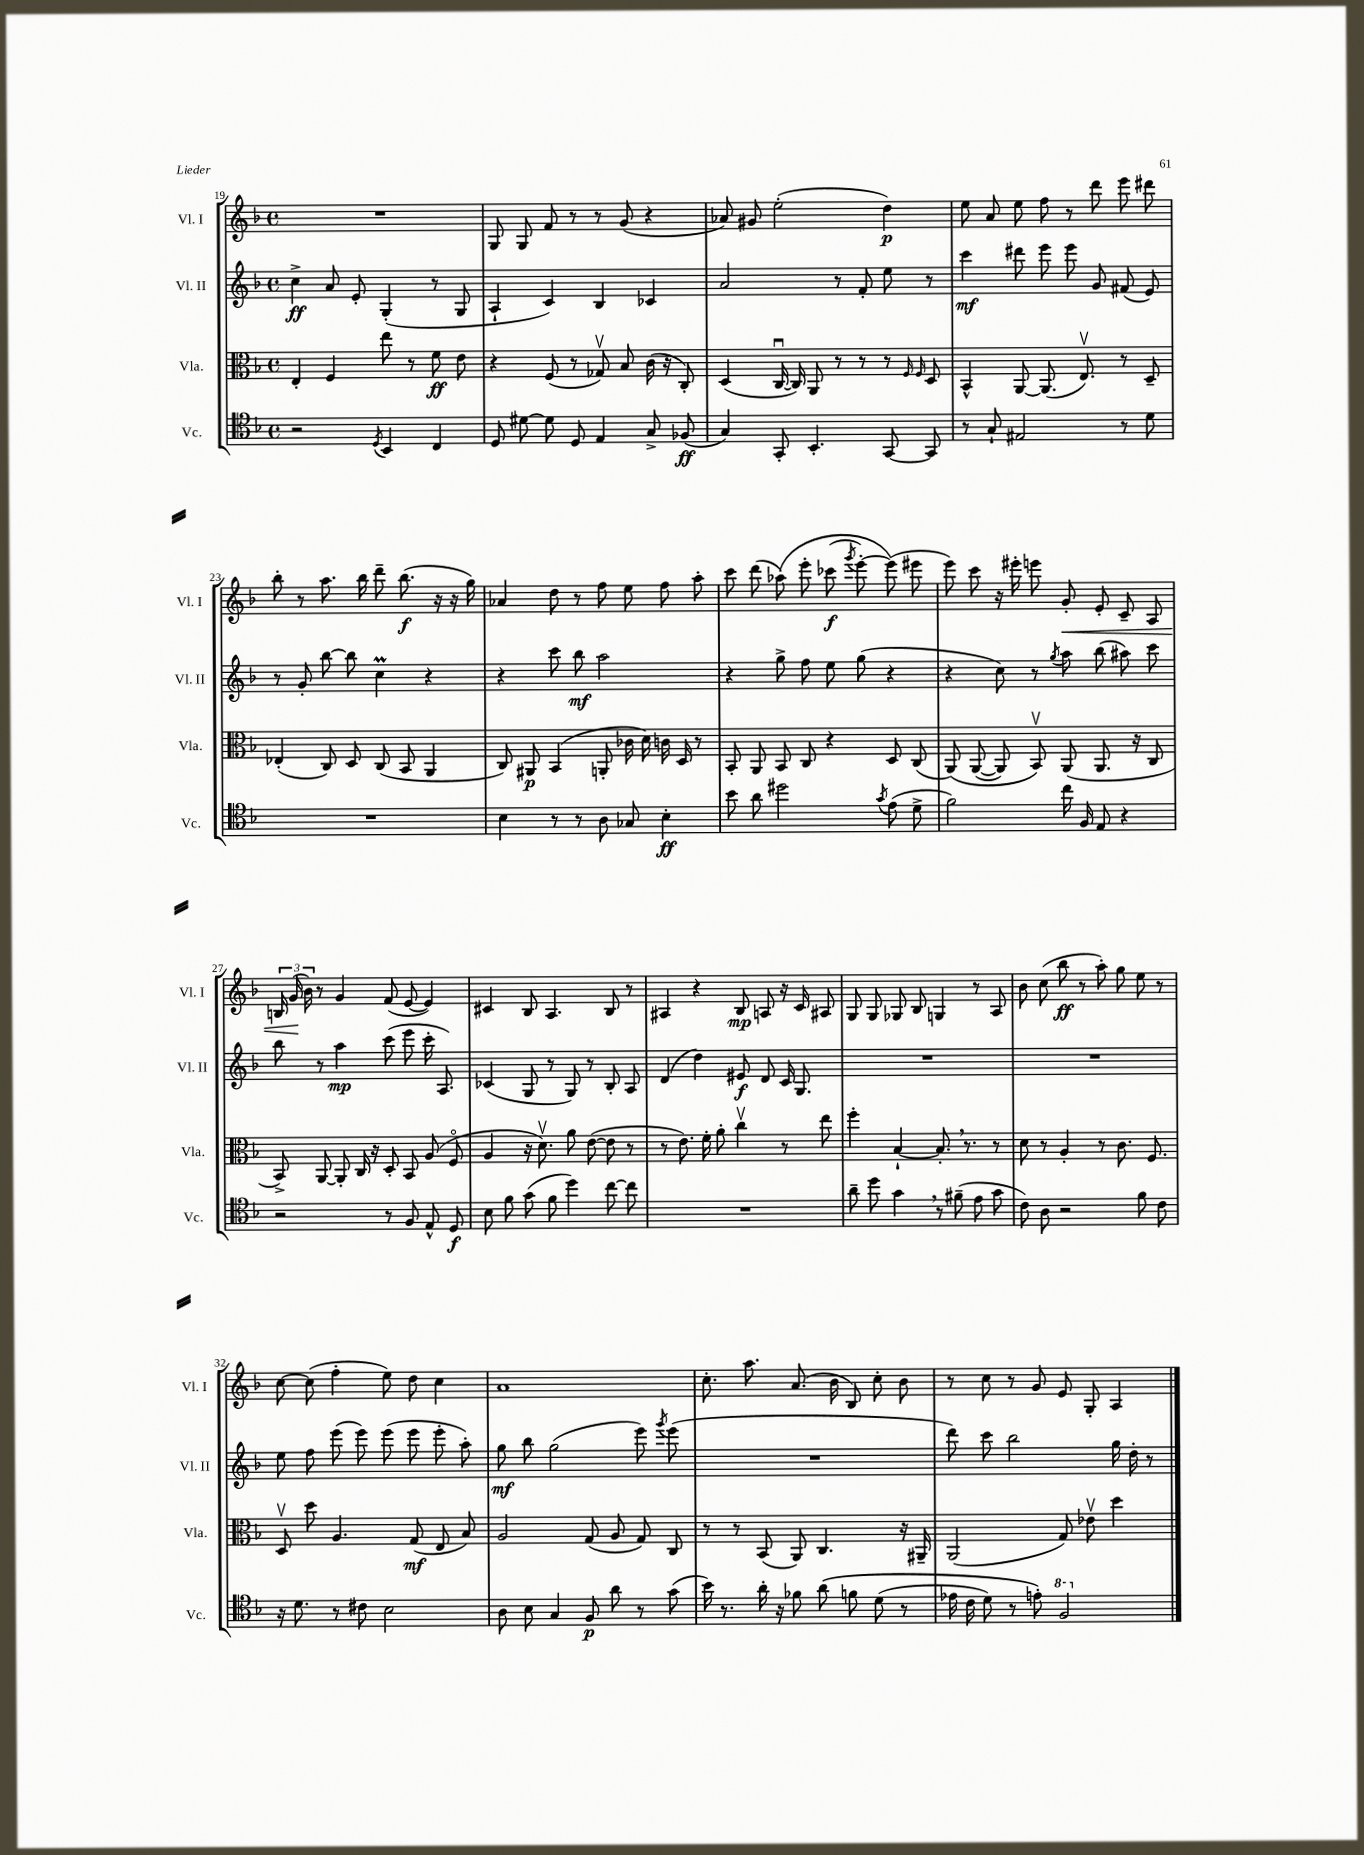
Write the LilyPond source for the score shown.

<<
\new StaffGroup <<
\new Staff = "s0" \with { instrumentName = "Vl. I" shortInstrumentName = "Vl. I" } {
    \clef treble \key f \major \defaultTimeSignature \time 4/4
    \autoBeamOff R1 |
    g8 g8 f'8 r8 r8 g'8( r4 |
    aes'8) gis'8 e''2-.( d''4\p) |
    e''8 a'8 e''8 f''8 r8 d'''8 e'''8 dis'''8 |
    bes''8-. r8 a''8. bes''16 d'''8-- bes''8.\f( r16 r16 g''16) |
    aes'4 d''8 r8 f''8 e''8 f''8 a''8-. |
    c'''8 d'''8( aes''8)\( e'''8-. ces'''8\f( \acciaccatura { g'''8 } e'''8~-.) e'''8(\) eis'''8 |
    e'''8) c'''8 r16 eis'''16-. e'''8 g'8-.\< e'8-. c'8-- a8 |
    \tuplet 3/2 { b16 g'16\!( bes'16) } r8 g'4 f'8( e'8~ e'4) |
    cis'4 bes8 a4. bes8 r8 |
    ais4 r4 bes8\mp a8 r16 c'16 ais8 |
    g8 g8 ges8 bes8 g4 r8 a8 |
    bes'8 c''8( bes''8\ff r8 a''8-.) g''8 e''8 r8 |
    c''8~ c''8( f''4-. e''8) d''8 c''4 |
    a'1 |
    c''8.-. a''8. a'8.( bes'16 bes8) c''8-. bes'8 |
    r8 c''8 r8 g'8 e'8 g8-. a4 \bar "|." |
}
\new Staff = "s1" \with { instrumentName = "Vl. II" shortInstrumentName = "Vl. II" } {
    \clef treble \key f \major \defaultTimeSignature \time 4/4
    \autoBeamOff c''4->\ff a'8 e'8-. g4-.( r8 g8 |
    a4-! c'4) bes4 ces'4 |
    a'2 r8 f'8-. e''8 r8 |
    c'''4\mf dis'''8 e'''8 e'''8 g'8 fis'8( e'8) |
    r8 g'8-. bes''8~ bes''8 c''4\prall r4 |
    r4 c'''8 bes''8\mf a''2 |
    r4 g''8-> f''8 e''8 g''8( r4 |
    r4 c''8) r8 \acciaccatura { g''8 } a''8 bes''8( ais''8) c'''8 |
    bes''8 r8 a''4\mp c'''8( e'''8 c'''16-. a8.) |
    ces'4( g8 r8 g8) r8 bes8-. a8 |
    d'4( d''4) eis'8\f d'8 c'16 g8. |
    R1 |
    R1 |
    e''8 f''8 e'''8( e'''8) e'''8( e'''8 e'''8-. a''8-.) |
    g''8\mf bes''8 g''2( e'''8) \acciaccatura { g'''8 } e'''8( |
    R1 |
    d'''8) c'''8 bes''2 g''16 d''16-. r8 \bar "|." |
}
\new Staff = "s2" \with { instrumentName = "Vla." shortInstrumentName = "Vla." } {
    \clef alto \key f \major \defaultTimeSignature \time 4/4
    \autoBeamOff e4-. f4 e''8 r8 f'8\ff e'8 |
    r4 f8( r8 ges8\upbow) bes8 c'16( r16 c8-.) |
    d4( c16~\downbow c16) a,8 r8 r8 r8 \grace { f16 f16 } d8 |
    bes,4-^ a,8~ a,8.( e8.\upbow) r8 d8-- |
    ees4-.( c8) d8 c8( bes,8 a,4 |
    c8) ais,8\p bes,4( a,8-. ces'16 d'16) c'16 d16 r8 |
    bes,8-. a,8 bes,8 c8 r4 d8 c8( |
    a,8)\( a,8~( a,8) bes,8\upbow\) a,8( a,8. r16 c8 |
    bes,8->) a,8~ a,8-. c16 r16 d8-. bes,8 a8( f8\flageolet |
    a4 r16 d'8.\upbow) a'8 e'8~( e'8 r8 |
    r8 e'8.) f'16-. a'8-. c''4\upbow r8 e''8 |
    f''4-. bes4~-! bes8.-. \breathe r8. r8 |
    d'8 r8 a4-. r8 c'8. f8. |
    d8\upbow d''8 a4. g8\mf( e8 bes8) |
    a2 g8( a8 g8) c8 |
    r8 r8 bes,8( a,8) c4. r16 ais,16-- |
    a,2( g8) ees'8\upbow d''4 \bar "|." |
}
\new Staff = "s3" \with { instrumentName = "Vc." shortInstrumentName = "Vc." } {
    \clef tenor \key f \major \defaultTimeSignature \time 4/4
    \autoBeamOff r2 \acciaccatura { d8 } bes,4 c4 |
    d8 dis'8~ dis'8 d8 e4 g8-> fes8\ff( |
    g4) g,8-. bes,4.-. g,8~ g,8 |
    r8 g8-! eis2 r8 d'8 |
    R1 |
    bes4 r8 r8 a8 ges8 bes4-.\ff |
    bes'8 a'8 dis''2 \acciaccatura { g'8 } e'8( d'8-> |
    f'2) c''16 f16 e8 r4 |
    r2 r8 f8 e8-^ d8\f |
    bes8 f'8 g'8( f'8 d''4) c''8~ c''8 |
    R1 |
    a'8-- d''8 g'4 \breathe r8 fis'8--( e'8 g'8 |
    c'8) a8 r2 f'8 c'8 |
    r16 d'8. r8 cis'8 bes2 |
    a8 bes8 g4 f8\p a'8 r8 g'8( |
    bes'16) r8. a'16-. r16 fes'8 a'8\( f'8 d'8( r8 |
    ees'16 c'16 d'8) r8 e'8-.\) \ottava #1 f'2 \ottava #0 \bar "|." |
}
>>
>>
\layout { \context { \Score currentBarNumber = #19 } }
